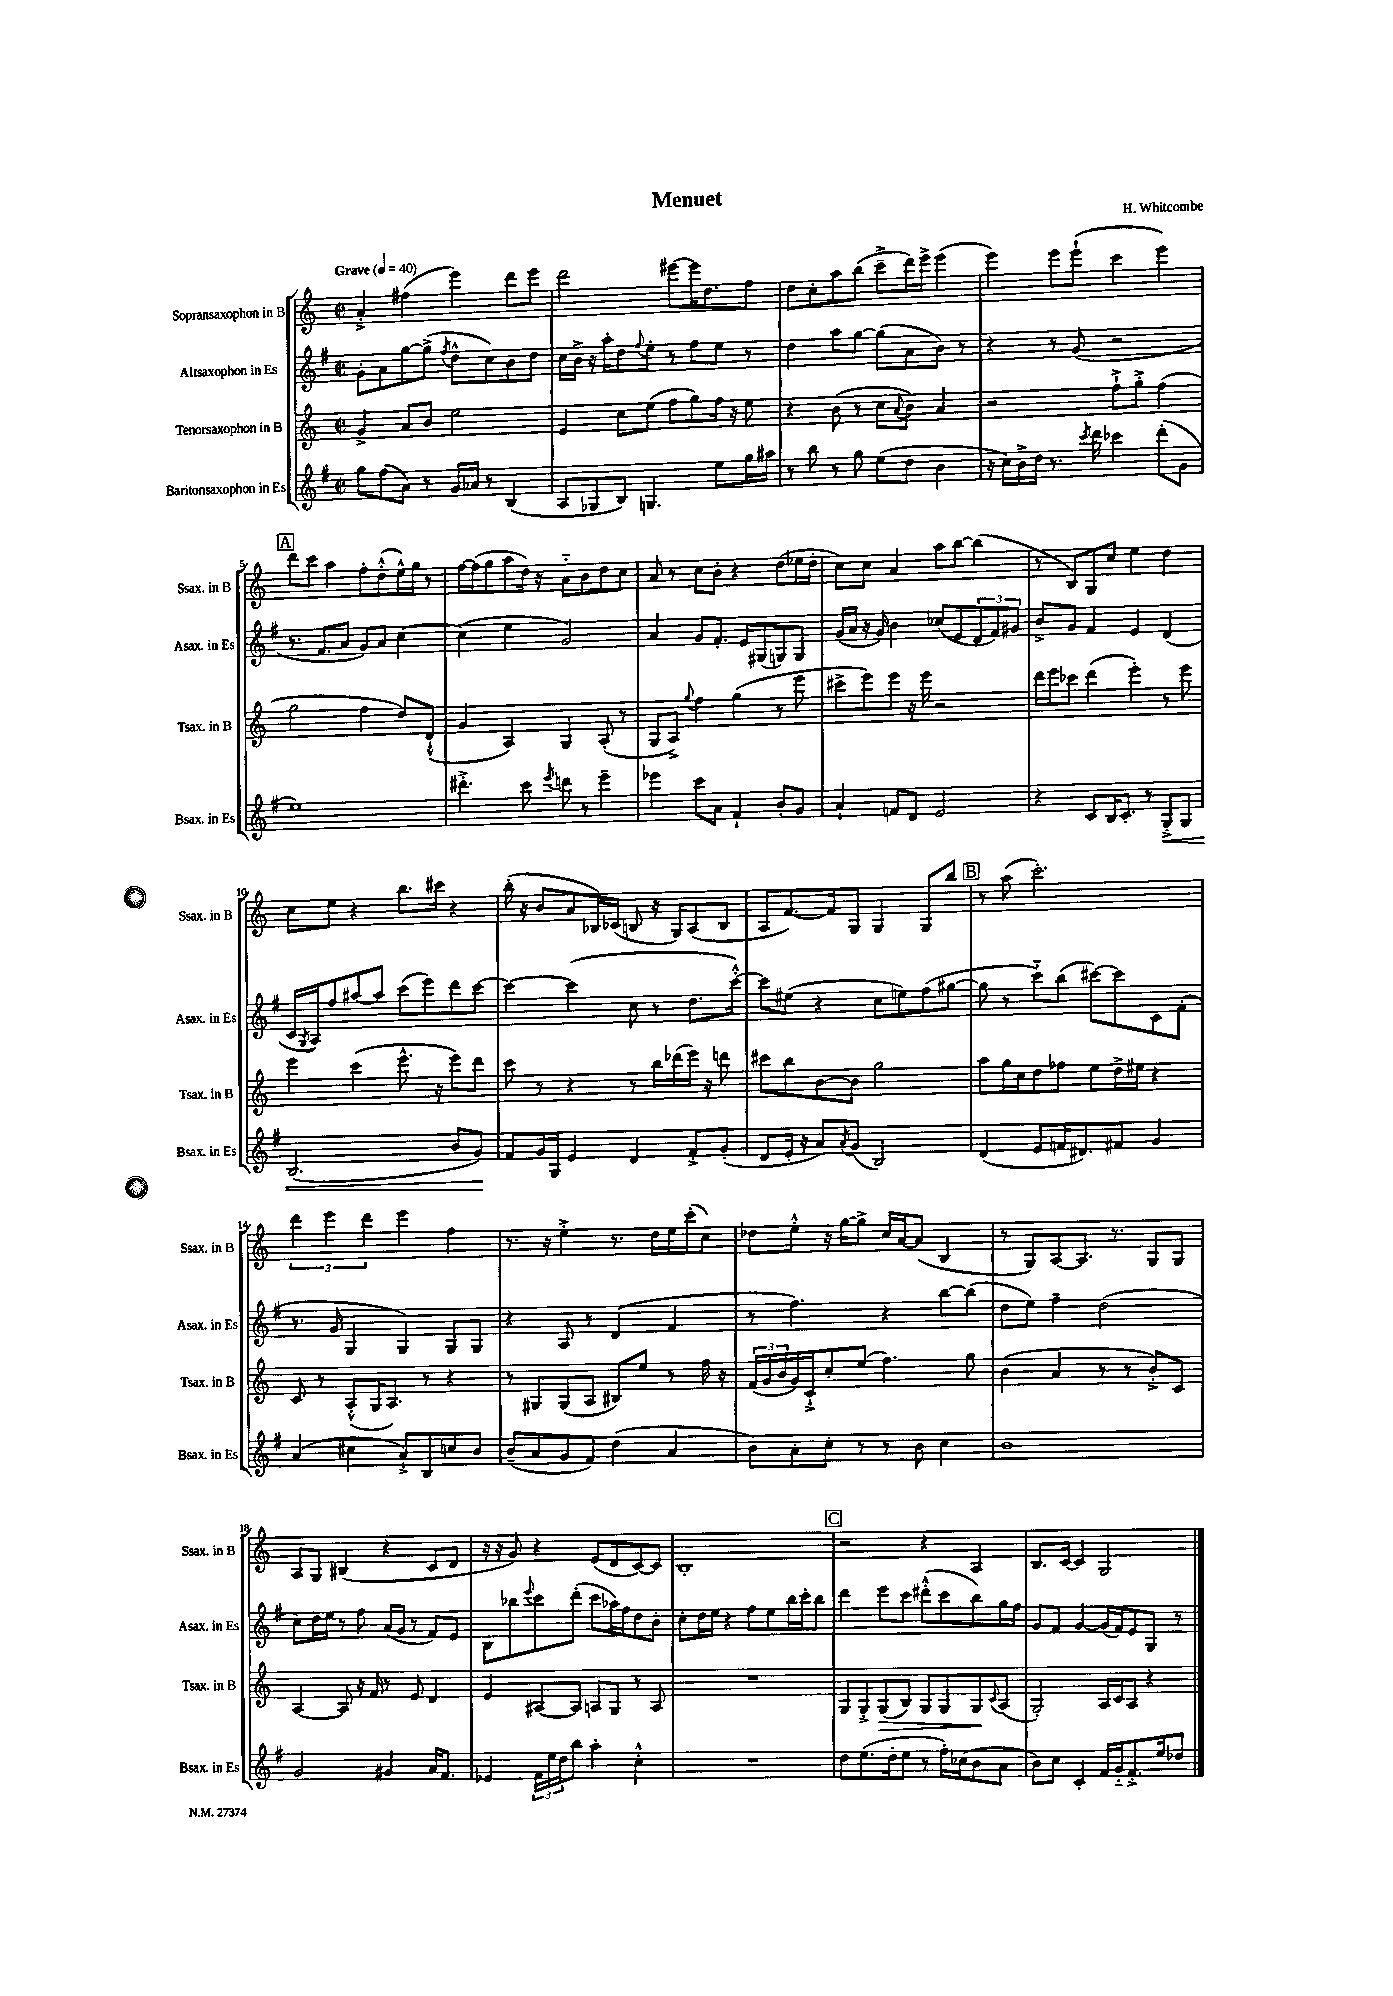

**kern	**dynam	**kern	**dynam	**kern	**kern
*part4	*part4	*part3	*part3	*part2	*part1
*staff4	*staff4	*staff3	*staff3	*staff2	*staff1
*I"Baritonsaxophon in Es	*	*I"Tenorsaxophon in B	*	*I"Altsaxophon in Es	*I"Sopransaxophon in B
*I'Bsax. in Es	*	*I'Tsax. in B	*	*I'Asax. in Es	*I'Ssax. in B
*clefG2	*	*clefG2	*	*clefG2	*clefG2
*k[f#]	*	*k[]	*	*k[f#]	*k[]
*M2/2	*	*M2/2	*	*M2/2	*M2/2
*met(c|)	*	*met(c|)	*	*met(c|)	*met(c|)
*MM40	*	*MM40	*	*MM40	*MM40
=1	=1	=1	=1	=1	=1
!	!	!	!	!	!LO:TX:a:B:t=Grave
8gg\L	.	4g^/	.	8g'\L	4a'^/
(8ff#\	.	.	.	8a\	.
8a\J)	.	8a/L	.	[8gg\	(4ff#X\
8r	.	8b/J	.	(8gg^\J]	.
.	.	.	.	8qff#/	.
16g/LL	.	2ee\	.	8dd^^\L	4eee\)
16a-X/JJ	.	.	.	.	.
8r	.	.	.	8cc\)	.
(4B/	.	.	.	8b\	8ddd\L
.	.	.	.	8dd\J	8eee\J
=2	=2	=2	=2	=2	=2
8A/L	.	4e/	.	16cc\LL	2ddd\
.	.	.	.	16b^\JJ	.
8G-X/	.	.	.	16r	.
.	.	.	.	16aa'\KL	.
8B/J)	.	8cc\L	.	8dd\	.
.	.	.	.	8qqff#/	.
4.Gn/	.	(8ee\J	.	8ee'\J	.
.	.	8ff\L	.	8r	[8eee#X\L
.	.	8gg\)	.	8ff#\L	16eee#\K]
.	.	.	.	.	8.dd\
8ee\L	.	16ff\Jk	.	8ee\J	.
.	.	16r	.	.	.
16gg\L	.	8ee\	.	8r	8ff\J
16aa#X\JJ	.	.	.	.	.
=3	=3	=3	=3	=3	=3
8r	.	4r	.	4dd\	8dd\L
8bb\	.	.	.	.	8cc'\
8r	.	(8b\	.	8aa\L	8aa\
8gg\	.	8r	.	[8gg\J	(8bb\J
(8ee\L	.	8cc\L	.	(8gg\L]	8ccc~^\L
.	.	8qqa/	.	.	.
8dd\J	.	8b\J)	.	8a\	16ddd\L)
.	.	.	.	.	16eee^\JJ
4b\	.	4a/	.	8b\J)	(4eee\
.	.	.	.	8r	.
=4	=4	=4	=4	=4	=4
16r	.	2r	.	4r	4eee\)
16cc\LL)	.	.	.	.	.
16b^\	.	.	.	.	.
16dd\JJ	.	.	.	.	.
8.r	.	.	.	8r	8eee\L
.	.	.	.	(8g/	(8eee`\J
8qccc/	.	.	.	.	.
16ddd\	.	.	.	.	.
4ccc-X\	.	8ff`^\L	.	2r	4ccc\
.	.	8gg'^\J	.	.	.
(8ddd'\L	.	(4ff\	.	.	4eee\)
8g\J	.	.	.	.	.
!!LO:LB:g=z
!!LO:REH:place=s1:t=A
=5	=5	=5	=5	=5	=5
1ee)	.	2gg\	.	8.r	8ddd\L
.	.	.	.	.	8ccc\J
.	.	.	.	8.f#/L	.
.	.	.	.	.	4aa\
.	.	.	.	8a/J	.
.	.	4ff\	.	8g/L)	8ff'\L
.	.	.	.	8a/J	(8dd'^^\
.	.	8dd/L)	.	[4cc\	16ee^^\L)
.	.	.	.	.	16gg\JJ
.	.	(8d`^^/J	.	.	8r
=6	=6	=6	=6	=6	=6
4.ddd#X'^\	.	4g/	.	(4cc\]	[16ff\LL
.	.	.	.	.	(16ff\J]
.	.	.	.	.	8gg\
.	.	4A/)	.	4ee\	8aa\
8ccc\	.	.	.	.	16dd\Jk)
.	.	.	.	.	16r
8qeee/	.	.	.	.	.
8dddn\	.	4G/	.	2g/)	8a\L
8r	.	.	.	.	8b\
4eee~\	.	(8A'/	.	.	8dd\
.	.	8r	.	.	8cc\J
=7	=7	=7	=7	=7	=7
4eee-X\	.	8G/L	.	4a/	8a/
.	.	8A^/J)	.	.	8r
.	.	8qqgg/	.	.	.
8ccc\L	.	4ff\	.	8g/L	8cc\L
8a\J	.	.	.	8.f#'/J	8b'\J
4f#`/	.	(4gg\	.	.	4r
.	.	.	.	16e/KL	.
.	.	.	.	(8G#X/	.
8b'/L	.	8r	.	8Gn/)	(8dd\L
8g/J	.	8eee\	.	8G/J	16ee-X\L
.	.	.	.	.	16dd'\JJ
=8	=8	=8	=8	=8	=8
4a`/	.	8ccc#X^\L	.	(16g/LL	8cc\L)
.	.	.	.	16a/JJ	.
.	.	8eee\)	.	16r	8cc\J
.	.	.	.	16g/)	.
8fn/L	.	8eee\J	.	4b\	4a/
8d/J	.	16r	.	.	.
.	.	16eee\	.	.	.
2e/	.	2r	.	(8cc-X/L	8aa\L
.	.	.	.	8e/	[8bb\J
.	.	.	.	12d/	(4bb\]
.	.	.	.	12f#/)	.
.	.	.	.	12g#X/J	.
=9	=9	=9	=9	=9	=9
4r	.	16ddd\LL	.	8b^/L	8r
.	.	16eee\J	.	.	.
.	.	8ccc-X\J	.	8g/J	8B/L)
8c/L	.	(4ddd\	.	4f#/	8G/
16B/K	.	.	.	.	8cc/J
8.c'/J	.	.	.	.	.
.	.	4eee'\)	.	4e/	4ee\
8r	.	.	.	.	.
!	!LO:HP:b	!	!	!	!
8G'^/L	<	8r	.	(4d/	4dd\
8G/J	.	8eee\	.	.	.
!!LO:LB:g=z
=10	=10	=10	=10	=10	=10
(2.B/	.	4eee\	.	16c/LL	8cc\L
.	.	.	.	8qG/	.
.	.	.	.	16A/J)	.
.	.	.	.	8ff#/	8ee\J
.	.	(4ccc\	.	[8aa#X/	4r
.	.	.	.	8aa#/J]	.
.	.	8.eee^^\	.	(8ccc\L	8.bb\L
.	.	.	.	8eee\)	.
.	.	16r	.	.	16ccc#X\Jk
8b/L	.	8eee\L)	.	8ddd\	4r
8g/J)	.	8ddd\J	.	[8ccc\J	.
.	[	.	.	.	.
=11	=11	=11	=11	=11	=11
8f#/L	.	8ccc\	.	4ccc\_	(16bb'\
.	.	.	.	.	16r
16g/L	.	8r	.	.	8b/L
16G/JJ	.	.	.	.	.
4e/	.	4r	.	(4ccc\]	8a/
.	.	.	.	.	16B-X/L)
.	.	.	.	.	(16c-X/JJ
4d/	.	8r	.	8cc\	8Bn/
.	.	16bb\LL	.	8r	16r
.	.	(16ddd-X\	.	.	16G/KL)
8f#'^/L	.	16eee\JJ)	.	8.dd\L	(8A/
.	.	16r	.	.	.
(8g'/J	.	8dddn\	.	.	8B/J
.	.	.	.	[16ccc'^^\Jk)	.
=12	=12	=12	=12	=12	=12
8d/L	.	8ccc#X\L	.	8ccc\L]	8A/L
16e'/Jk	.	8bb\	.	(8ee#X\J	[8.f/)
16r	.	.	.	.	.
8a/L)	.	[8b\	.	4r	.
.	.	.	.	.	16f/k]
8qa/	.	.	.	.	.
(8g/J	.	8b\J]	.	.	8G/J
2B/)	.	2gg\	.	8cc\L	4G/
.	.	.	.	8een\)	.
.	.	.	.	(8ff#\	8G/L
.	.	.	.	[8gg#X\J	8bb/J
!!LO:REH:place=s1:t=B
=13	=13	=13	=13	=13	=13
(4d/	.	8aa\L	.	8gg#\]	8r
.	.	16gg\L	.	8r	(8aa\
.	.	16cc\J	.	.	.
8e/L	.	8dd\	.	8ccc\L)	2.ccc'\)
16fn/K	.	8ff-X\J	.	(8bb\J	.
8.d#X/)	.	.	.	.	.
.	.	8ee\L	.	[8ccc#X\L)	.
8f#X/J	.	16dd^\L	.	8ccc#\]	.
.	.	16ee#X\JJ	.	.	.
4g/	.	4r	.	8c\	.
.	.	.	.	(8f#'\J	.
!!LO:LB:g=z
=14	=14	=14	=14	=14	=14
(4a/	.	8c/	.	8.r	6ddd\
.	.	8r	.	.	.
.	.	.	.	.	6eee\
.	.	.	.	16g/	.
4cc#X\	.	(8A'^^/L	.	4G/	.
.	.	.	.	.	6ddd\
.	.	16G/K	.	.	.
.	.	8.A/J)	.	.	.
8a`^/L)	.	.	.	4G/)	4eee\
8B/	.	8r	.	.	.
8ccn/	.	4r	.	8G/L	4ff\
8b/J	.	.	.	8G/J	.
=15	=15	=15	=15	=15	=15
(8b~/L	.	8r	.	4r	8.r
8a/	.	8G#X/L	.	.	.
.	.	.	.	.	16r
8g/	.	(8G#/	.	8A/	4ee'^\
8f#/J)	.	8A/J	.	8r	.
(4dd\	.	8B#X/L)	.	(4d/	8.r
.	.	8ee/J	.	.	.
.	.	.	.	.	16dd\LL
4a/	.	8r	.	4f#/	16ee\
.	.	.	.	.	(16ccc'\J
.	.	16ff\	.	.	8cc\J)
.	.	16r	.	.	.
=16	=16	=16	=16	=16	=16
8b\L)	.	(24f/LL	.	8r	8dd-X\L
.	.	24g/	.	.	.
.	.	24b/	.	.	.
8a'\	.	16g/)	.	4.ff#\)	8ee'^^\J
.	.	16c`^/J	.	.	.
8cc'\J	.	8cc'/	.	.	16r
.	.	.	.	.	[16gg\KL
8r	.	(8ee/J	.	.	8gg^\J]
8r	.	4.ff\)	.	4r	16cc/LL
.	.	.	.	.	[16a/J
8b\	.	.	.	.	(8a/J]
4cc\	.	.	.	[8bb\L	4B/
.	.	8gg\	.	(8bb\J]	.
=17	=17	=17	=17	=17	=17
1b	.	(4b\	.	8dd\L	8r
.	.	.	.	8ee\J)	8G/L)
.	.	4a/	.	4ff#~\	[8A/
.	.	.	.	.	8.A/J]
.	.	8r	.	(2dd\	.
.	.	.	.	.	8.r
.	.	8r	.	.	.
.	.	8b'^/L)	.	.	8G/L
.	.	8c/J	.	.	8G/J
!!LO:LB:g=z
=18	=18	=18	=18	=18	=18
2g/	.	[4A/	.	8cc\L)	8A/L
.	.	.	.	16dd\L	8G/J
.	.	.	.	16ee\JJ	.
.	.	8A/]	.	8r	(4B#X/
.	.	16r	.	8ff#\	.
.	.	16f/	.	.	.
4g#X/	.	8r	.	(16a/LL	4r
.	.	.	.	16g/JJ	.
.	.	8e/	.	8r	.
16a/KL	.	4d/	.	8f#/L)	8c/L
8.f#/J	.	.	.	.	.
.	.	.	.	8e/J	8d/J
=19	=19	=19	=19	=19	=19
4e-X/	.	4e/	.	8B\L	16r
.	.	.	.	.	16r
.	.	.	.	8bb-X\	8g/)
.	.	.	.	8qqeee/	.
24f#\LL	.	[8A#X/L	.	8ccc\	4r
24ee\	.	.	.	.	.
24dd\J	.	.	.	.	.
8bb\J	.	8A#/J]	.	(8ddd'\J	.
4aa'\	.	8An/L	.	8ccc\L	(8e/L
.	.	8G/J	.	16aa-X\L)	8d/
.	.	.	.	16ff#\J	.
4cc'^^\	.	8r	.	8dd\	[8c/)
.	.	8A/	.	8b'\J	8c/J]
=20	=20	=20	=20	=20	=20
1r	.	1r	.	8cc'\L	1B'
.	.	.	.	16dd\L	.
.	.	.	.	16ee\JJ	.
.	.	.	.	4r	.
.	.	.	.	8ff#\L	.
.	.	.	.	8ee\	.
.	.	.	.	16bb\L	.
.	.	.	.	16ccc'\J	.
.	.	.	.	8bb\J	.
!!LO:REH:place=s1:t=C
=21	=21	=21	=21	=21	=21
8dd\L	.	8G/L	.	4ddd\	2r
(8.ee\	.	8G'^/	.	.	.
!	!	!	!LO:HP:b	!	!
.	.	(8G/	>	8eee\L	.
16dd'\k	.	.	.	.	.
8ee\J	.	8B/J)	.	8ccc\J	.
8r	.	8G/L	.	(8ddd#X'^^\L	4r
16ff#'\LL)	.	8G/	.	8ccc\	.
(16cc-X\J	.	.	.	.	.
8b\	.	8G/	.	8bb\)	4A/
.	.	8qqc/	.	.	.
8a\J	.	(8A/J	]	16gg\L	.
.	.	.	.	16ff#\JJ	.
=22	=22	=22	=22	=22	=22
8b\L)	.	2G'/)	.	8g/L	8.B/L
8cc\J	.	.	.	8f#/J	.
.	.	.	.	.	[16c/Jk
4c'/	.	.	.	[4g/	4c/]
16f#/LL	.	16A/LL	.	(16g/LL]	2G/
16g/J	.	16c/J	.	16f#/J)	.
8.f#'^/	.	8A/J	.	8e/	.
.	.	4r	.	8G/J	.
16ee/k	.	.	.	.	.
8dd-X/J	.	.	.	8r	.
==	==	==	==	==	==
*-	*-	*-	*-	*-	*-
